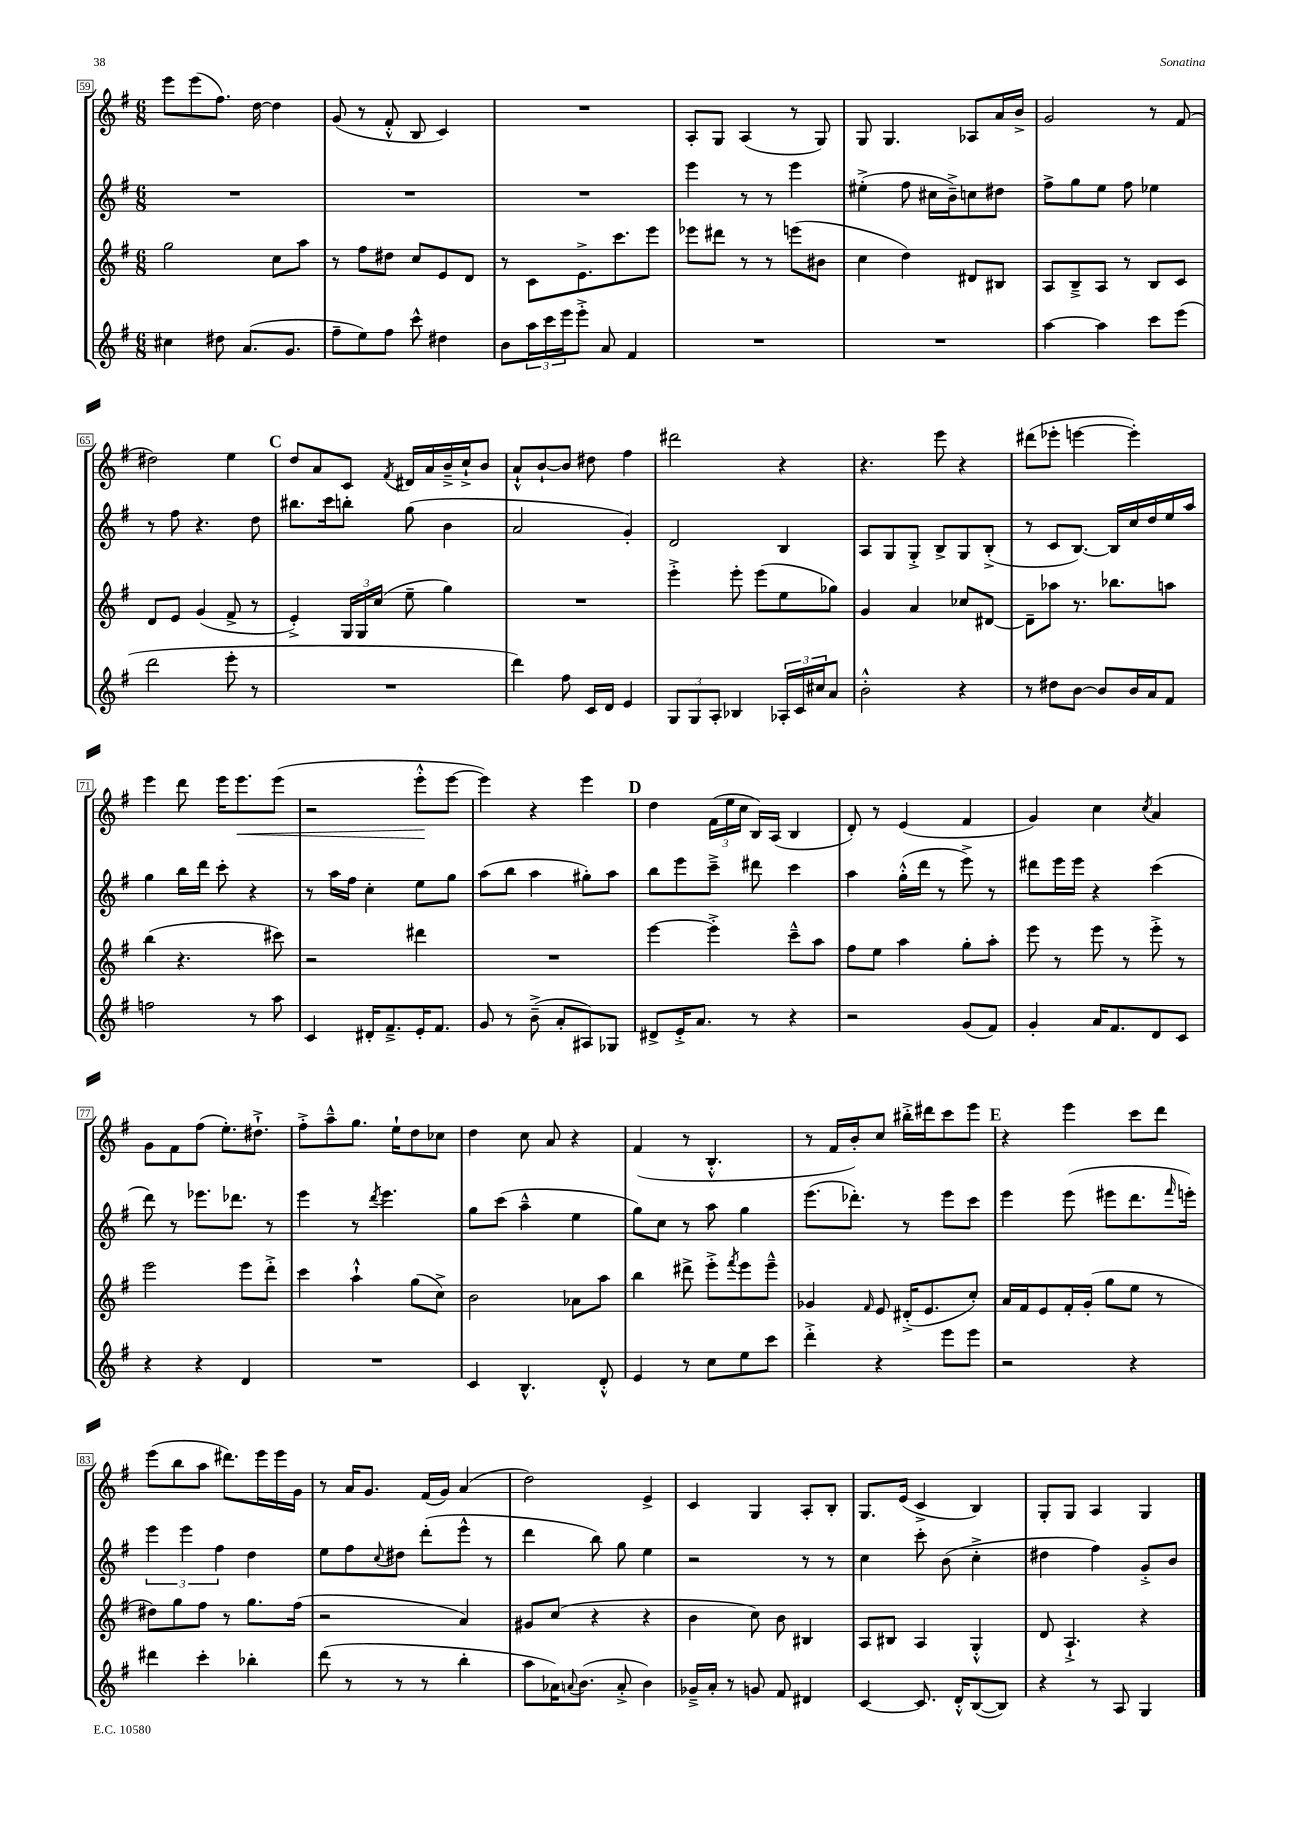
<<
\new StaffGroup <<
\new Staff = "s0" {
    \clef treble \key g \major \numericTimeSignature \time 6/8
    e'''8 e'''8( fis''8.) d''16~ d''4 |
    g'8( r8 fis'8-.-^ b8 c'4) |
    R2. |
    a8-. g8 a4( r8 g8) |
    g8 g4. aes8 a'16 b'16-> |
    g'2 r8 fis'8( |
    dis''2) e''4 |
    \mark \markup { \bold "C" } d''8 a'8 c'8 \acciaccatura { fis'8 } dis'16 a'16 b'16---> c''16-!-> b'8 |
    a'8-!-^ b'8~-! b'8 dis''8 fis''4 |
    dis'''2 r4 |
    r4. e'''8 r4 |
    dis'''8( ees'''8-. e'''4~ e'''4-.) |
    e'''4 d'''8 e'''16 e'''8.\< e'''8( |
    r2 e'''8-.-^\! e'''8~ |
    e'''4) r4 e'''4 |
    \mark \markup { \bold "D" } d''4 \tuplet 3/2 { fis'16( e''16 c''16 } b16) a16( b4 |
    d'8-.) r8 e'4( fis'4 |
    g'4) c''4 \acciaccatura { c''8 } a'4 |
    g'8 fis'8 fis''8( e''8.-.) dis''8.-!-> |
    fis''8-.-> a''8---^ g''8. e''16-! d''8 ces''8 |
    d''4 c''8 a'8 r4 |
    fis'4( r8 b4.-.-^ |
    r8 fis'16 b'16-.) c''8 bis''16-.-> dis'''16 c'''8 e'''8 |
    \mark \markup { \bold "E" } r4 e'''4 c'''8 d'''8 |
    e'''8( b''8 a''8 dis'''8.) e'''16 e'''16 g'16 |
    r8 a'16 g'8. fis'16( g'16) a'4( |
    d''2) e'4-> |
    c'4 g4 a8-. b8-. |
    g8. e'16( c'4-> b4) |
    g8-. g8 a4 g4 \bar "|." |
}
\new Staff = "s1" {
    \clef treble \key g \major \numericTimeSignature \time 6/8
    R2. |
    R2. |
    R2. |
    e'''4 r8 r8 e'''4 |
    eis''4-.->( fis''8 cis''16 b'16--->) c''8 dis''8 |
    fis''8-> g''8 e''8 fis''8 ees''4 |
    r8 fis''8 r4. d''8 |
    \mark \markup { \bold "C" } bis''8. c'''16 b''8-. g''8( b'4 |
    a'2 g'4-.) |
    d'2 b4 |
    a8 g8 g8-.-> b8-> g8 b8-.->( |
    r8 c'8 b8.~) b16 c''16 d''16 e''16 a''16 |
    g''4 b''16 d'''16 c'''8-. r4 |
    r8 a''16 fis''16 c''4-. e''8 g''8 |
    a''8( b''8 a''4 gis''8-.) a''8 |
    \mark \markup { \bold "D" } b''8 e'''8 c'''8---> dis'''8 c'''4 |
    a''4 g''16-.-^( d'''16 r8 e'''8->) r8 |
    dis'''8 e'''16 e'''16 r4 c'''4( |
    d'''8) r8 ees'''8. des'''8. r8 |
    e'''4 r8 \acciaccatura { d'''8 } e'''4. |
    g''8 c'''8( a''4---^ e''4 |
    g''8) c''8 r8 a''8 g''4 |
    e'''8.( des'''8.-.) r8 e'''8 c'''8 |
    \mark \markup { \bold "E" } e'''4 e'''8( eis'''8 d'''8. \grace { fis'''16 } e'''16-.) |
    \tuplet 3/2 { e'''4 e'''4 fis''4 } d''4 |
    e''8 fis''8 \appoggiatura { c''8 } dis''8 d'''8-.( e'''8-^ r8 |
    d'''4 b''8) g''8 e''4 |
    r2 r8 r8 |
    c''4 c'''8-. b'8( c''4-.-> |
    dis''4 fis''4) g'8-.-> b'8 \bar "|." |
}
\new Staff = "s2" {
    \clef treble \key g \major \numericTimeSignature \time 6/8
    g''2 c''8 a''8 |
    r8 fis''8 dis''8 c''8 e'8 d'8 |
    r8 c'8 e'8.-> c'''8. e'''8 |
    ees'''8 dis'''8 r8 r8 e'''8( bis'8 |
    c''4 d''4) dis'8 bis8 |
    a8 b8---> a8 r8 b8 c'8 |
    d'8 e'8 g'4( fis'8-> r8 |
    \mark \markup { \bold "C" } e'4-.->) \tuplet 3/2 { g16 g16 c''16( } e''8-- g''4) |
    R2. |
    e'''4-.-> e'''8-. e'''8( e''8 ges''8) |
    g'4 a'4 ces''8 dis'8~ |
    dis'8-- aes''8 r8. bes''8. a''8 |
    b''4( r4. cis'''8) |
    r2 dis'''4 |
    R2. |
    \mark \markup { \bold "D" } e'''4~ e'''4-.-> c'''8---^ a''8 |
    fis''8 e''8 a''4 g''8-. a''8-. |
    e'''8 r8 e'''8 r8 e'''8-.-> r8 |
    e'''2 e'''8 d'''8-.-> |
    c'''4 a''4-!-^ g''8( c''8->) |
    b'2 aes'8 a''8 |
    b''4 dis'''8-> e'''8-.-> \acciaccatura { fis'''8 } e'''8 e'''8---^ |
    ges'4 \grace { fis'16 } e'8 dis'16-.->( e'8. c''8-.) |
    \mark \markup { \bold "E" } a'16 fis'16 e'8 fis'16-. g'16-.( g''8 e''8 r8 |
    dis''8) g''8 fis''8 r8 g''8. fis''16( |
    r2 a'4) |
    gis'8 c''8( r4 r4 |
    b'4 c''8) b'8 bis4 |
    a8 bis8 a4 g4-.-^ |
    d'8 a4.-!-> r4 \bar "|." |
}
\new Staff = "s3" {
    \clef treble \key g \major \numericTimeSignature \time 6/8
    cis''4 dis''8 a'8.( g'8. |
    fis''8-- e''8) fis''8 c'''8-^ dis''4 |
    b'8 \tuplet 3/2 { a''16 c'''16 e'''16 } e'''8-.-> a'8 fis'4 |
    R2. |
    R2. |
    a''4~ a''4 c'''8 e'''8( |
    d'''2 e'''8-. r8 |
    \mark \markup { \bold "C" } R2. |
    d'''4) fis''8 c'16 d'16 e'4 |
    \tuplet 3/2 { g8 g8 a8-. } bes4 \tuplet 3/2 { aes16-. c'16 cis''16 } a'8 |
    b'2-.-^ r4 |
    r8 dis''8 b'8~ b'8 b'16 a'16 fis'8 |
    f''2 r8 a''8 |
    c'4 dis'16-. fis'8.---> e'16-. fis'8. |
    g'8 r8 b'8--->( a'8-. ais8) ges8 |
    \mark \markup { \bold "D" } dis'8-> e'16-.-> a'8. r8 r4 |
    r2 g'8( fis'8) |
    g'4-. a'16 fis'8. d'8 c'8 |
    r4 r4 d'4 |
    R2. |
    c'4 b4.-^ d'8-.-^ |
    e'4 r8 c''8 e''8 c'''8 |
    d'''4-.-> r4 e'''8 e'''8 |
    \mark \markup { \bold "E" } r2 r4 |
    dis'''4 c'''4-. bes''4-. |
    d'''8( r8 r8 r8 b''4-. |
    a''8 aes'16) \appoggiatura { a'8 } b'8.( a'8-.-> b'4) |
    ges'16---> a'16-. r8 g'8 fis'8 dis'4 |
    c'4~ c'8. d'16-.-^ b8~( b8) |
    r4 r8 a8 g4 \bar "|." |
}
>>
>>
\layout { \context { \Score currentBarNumber = #59 \override BarNumber.stencil = #(make-stencil-boxer 0.1 0.3 ly:text-interface::print) } }
